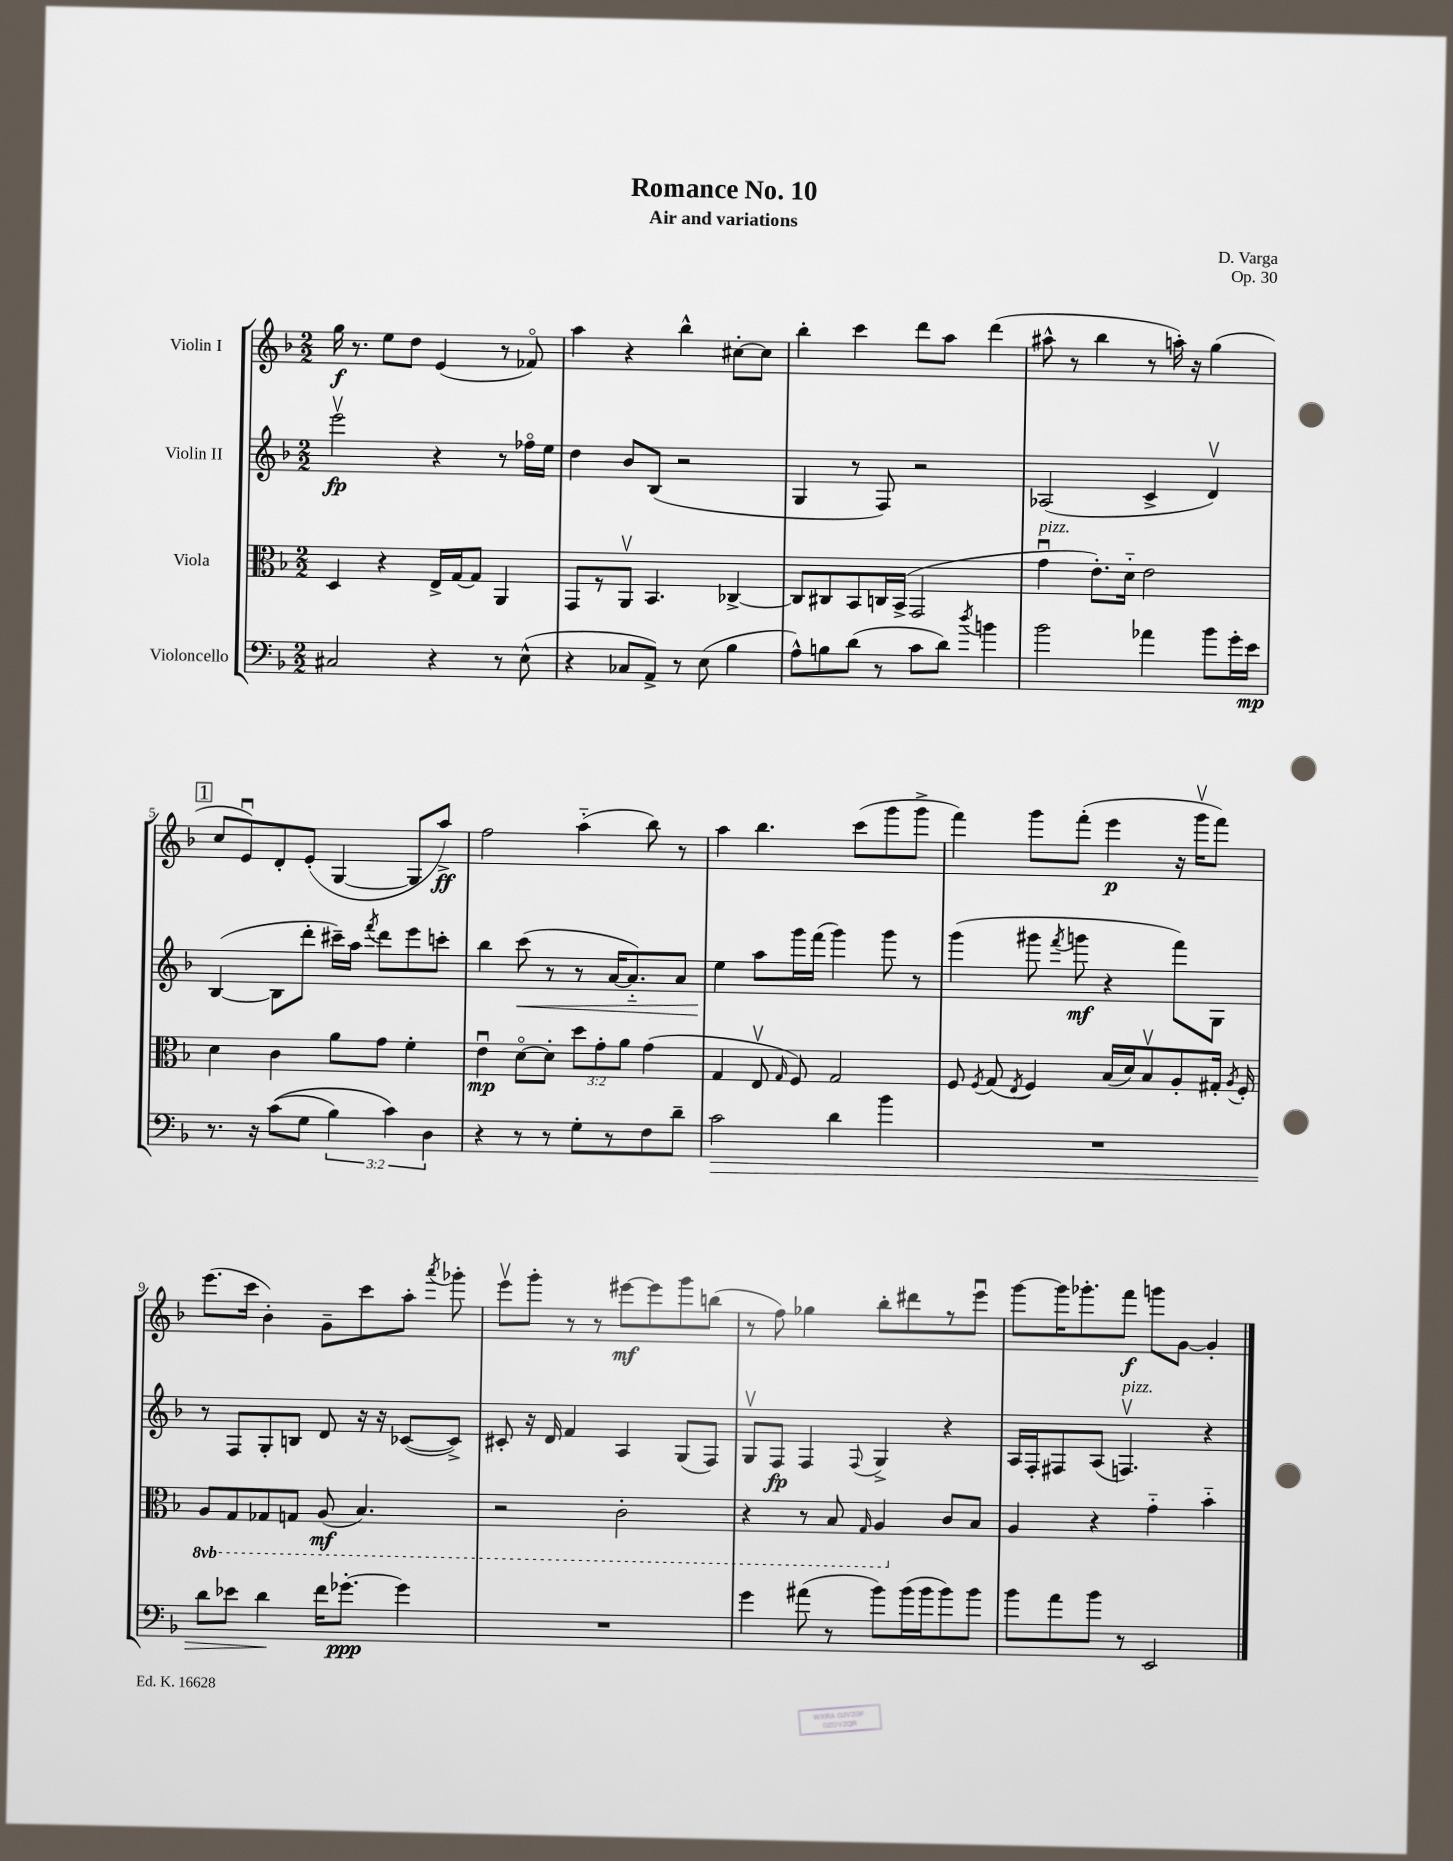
\header { title = "Romance No. 10" composer = "D. Varga" subtitle = "Air and variations" opus = "Op. 30" }
<<
\new StaffGroup <<
\new Staff = "s0" \with { instrumentName = "Violin I" } {
    \clef treble \key f \major \numericTimeSignature \time 2/2
    \autoBeamOff g''16\f r8. e''8[ d''8] e'4( r8 fes'8\flageolet) |
    a''4 r4 bes''4-^ cis''8[~-. cis''8] |
    bes''4-. c'''4 d'''8[ a''8] d'''4( |
    ais''8-^ r8 bes''4 r8 a''16-.) r16 g''4( |
    \mark \markup { \box "1" } c''8[ e'8\downbow) d'8-. e'8]-.( g4~ g8[ a''8]->\ff) |
    f''2 a''4-_( bes''8) r8 |
    a''4 bes''4. c'''8[( g'''8 g'''8]-> |
    f'''4) g'''8[ f'''8]-.( e'''4\p r16 g'''16[\upbow f'''8]) |
    e'''8.[( c'''16] bes'4-.) g'8[-- c'''8 a''8]-. \acciaccatura { a'''8 } ges'''8-. |
    e'''8[\upbow g'''8]-. r8 r8 eis'''8[~\mf eis'''8 g'''8 b''8]( |
    r8 f''8) ges''4 bes''8[-. dis'''8 r8 e'''8]\downbow |
    g'''8[~ g'''16 ges'''8.-. f'''8]\f g'''8[ g'8]~ g'4-. \bar "|." |
}
\new Staff = "s1" \with { instrumentName = "Violin II" } {
    \clef treble \key f \major \numericTimeSignature \time 2/2
    \autoBeamOff e'''2\upbow\fp r4 r8 fes''16[\flageolet e''16] |
    d''4 bes'8[ bes8]( r2 |
    g4 r8 f8) r2 |
    aes2( c'4-> d'4\upbow) |
    \mark \markup { \box "1" } bes4~( bes8[ d'''8]-. cis'''16[--) a''16] \acciaccatura { f'''8 } d'''8[ e'''8 c'''8]-. |
    bes''4 c'''8\<( r8 r8 a'16[~ a'8.-_) a'8] |
    e''4\! a''8[ g'''16 f'''16]( g'''4) g'''8 r8 |
    g'''4( gis'''8 \acciaccatura { f'''8 } g'''8\mf r4 f'''8[) g8] |
    r8 f8[ g8-. b8] d'8 r16 r16 ces'8[~( ces'8]->) |
    cis'8-. r16 d'16 f'4 a4 g8[( f8]) |
    g8[\upbow f8]\fp f4 \appoggiatura { f8 } g4-> r4 |
    a16[ f16-. fis8 a8]( f4.\upbow^\markup { \italic "pizz." }) r4 \bar "|." |
}
\new Staff = "s2" \with { instrumentName = "Viola" } {
    \clef alto \key f \major \numericTimeSignature \time 2/2 \override Staff.TupletNumber.text = #tuplet-number::calc-fraction-text \set Staff.ottavationMarkups = #ottavation-simple-ordinals
    \autoBeamOff d4 r4 e16[-> g16~ g8] a,4 |
    g,8[ r8 a,8]\upbow bes,4. ces4~-> |
    ces8[ cis8 bes,8 c16 bes,16]->( g,2 |
    g'4\downbow^\markup { \italic "pizz." } e'8.[-.) d'16]-_ e'2 |
    \mark \markup { \box "1" } d'4 c'4 a'8[ g'8] f'4-. |
    e'4\downbow\mp d'8[~\flageolet d'8]-. \tuplet 3/2 { d''8[ g'8-. a'8] } g'4( |
    g4 e8\upbow \grace { g16 } f8) g2 |
    f8 \acciaccatura { f8 } g8( \acciaccatura { e8 } f4) bes16[( d'16) bes8\upbow a8-. gis16]-. \acciaccatura { a8 } f16-. |
    \ottava #-1 a,8[ g,8 ges,8 g,8] a,8\mf( bes,4.) |
    r2 c2-. |
    r4 r8 bes,8 \grace { g,16 } a,4 \ottava #0 c'8[ bes8] |
    a4 r4 g'4-_ bes'4-_ \bar "|." |
}
\new Staff = "s3" \with { instrumentName = "Violoncello" } {
    \clef bass \key f \major \numericTimeSignature \time 2/2 \override Staff.TupletNumber.text = #tuplet-number::calc-fraction-text
    \autoBeamOff cis2 r4 r8 e8-^( |
    r4 ces8[ a,8]->) r8 e8( bes4 |
    a8[-^) b8 d'8]( r8 c'8[ d'8]) \acciaccatura { d''8 } b'4 |
    bes'2 aes'4 bes'8[ g'16-. e'16]\mp |
    \mark \markup { \box "1" } r8. r16 c'8[(\( g8] \tuplet 3/2 { bes4) c'4\) d4 } |
    r4 r8 r8 g8[-. r8 f8 d'8]-- |
    c'2\> d'4 bes'4 |
    R1 |
    d'8[ ees'8] d'4\! f'16[ ges'8.]~-.\ppp ges'4 |
    R1 |
    g'4 ais'8( r8 bes'8[) bes'16( bes'16 bes'8) bes'8] |
    bes'8[ a'8 bes'8] r8 e,2 \bar "|." |
}
>>
>>
